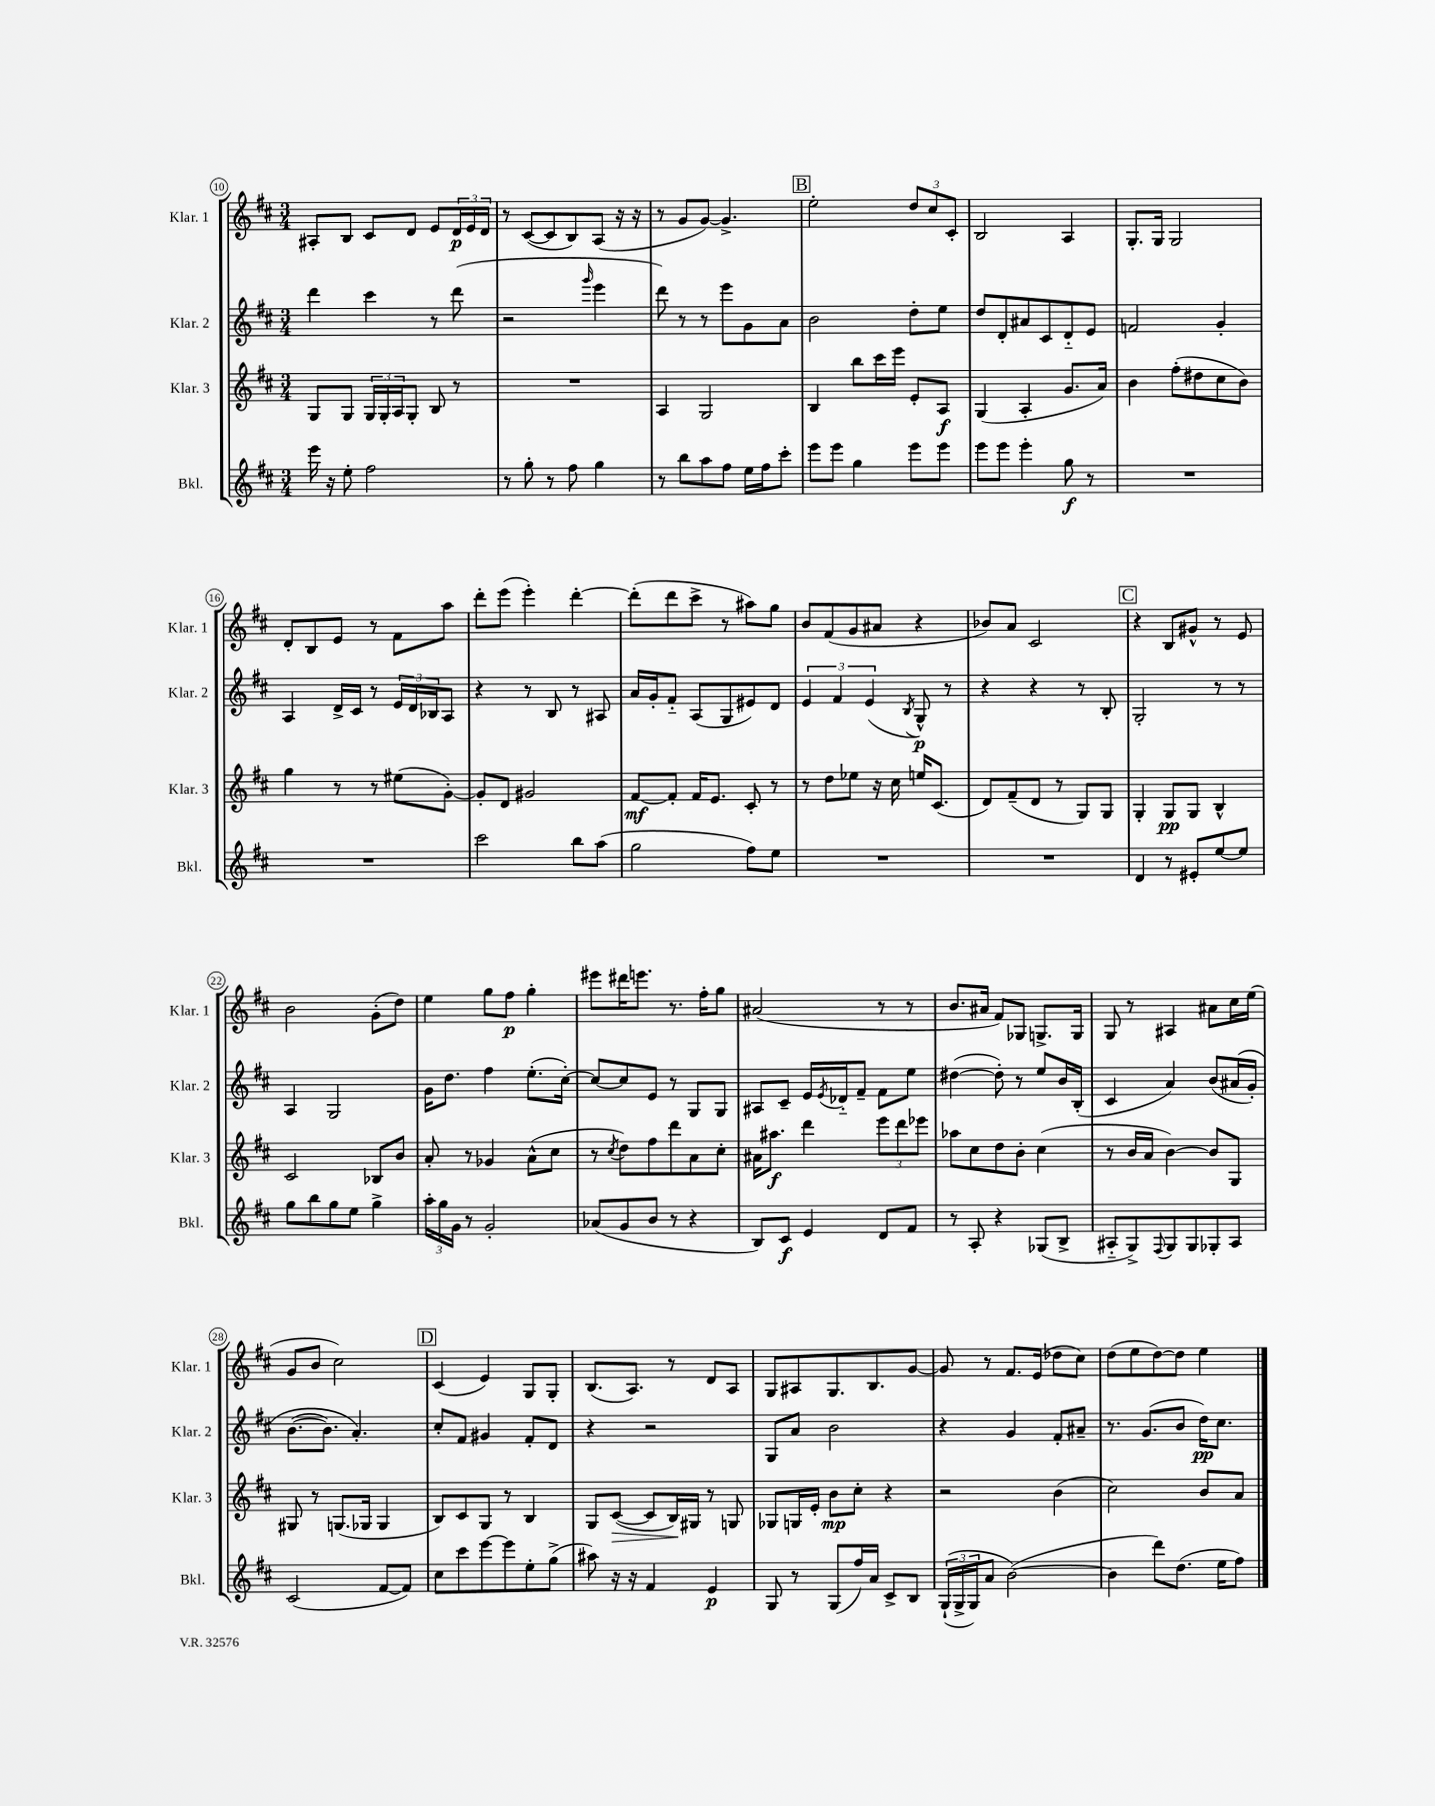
<<
\new StaffGroup <<
\new Staff = "s0" \with { instrumentName = "Klar. 1" shortInstrumentName = "Klar. 1" } {
    \clef treble \key d \major \numericTimeSignature \time 3/4
    ais8-. b8 cis'8 d'8 e'8 \tuplet 3/2 { d'16\p e'16 d'16 } |
    r8 cis'8~( cis'8 b8) a8( r16 r16 |
    r8 g'8 g'8~) g'4.-> |
    \mark \markup { \box "B" } e''2-. \tuplet 3/2 { d''8 cis''8 cis'8-. } |
    b2 a4 |
    g8.-. g16 g2 |
    d'8-. b8 e'8 r8 fis'8 a''8 |
    d'''8-. e'''8( e'''4-.) d'''4~-. |
    d'''8-.( d'''8 cis'''8-> r8 ais''8) g''8 |
    b'8 fis'8( g'8 ais'8 r4 |
    bes'8) a'8 cis'2 |
    \mark \markup { \box "C" } r4 b8 gis'8-^ r8 e'8 |
    b'2 g'8-.( d''8) |
    e''4 g''8 fis''8\p g''4-. |
    eis'''8 dis'''16 e'''8. r8. fis''16-. g''8 |
    ais'2( r8 r8 |
    b'8. ais'16 fis'8) ges8 g8.-> g16 |
    g8 r8 ais4 ais'8 cis''16 e''16( |
    g'8 b'8 cis''2) |
    \mark \markup { \box "D" } cis'4( e'4) g8 g8-. |
    b8.( a8.) r8 d'8 a8 |
    g8 ais8 g8. b8. g'8~ |
    g'8 r8 fis'8. e'16( des''8 cis''8) |
    d''8( e''8 d''8~) d''8 e''4 \bar "|." |
}
\new Staff = "s1" \with { instrumentName = "Klar. 2" shortInstrumentName = "Klar. 2" } {
    \clef treble \key d \major \numericTimeSignature \time 3/4
    d'''4 cis'''4 r8 d'''8( |
    r2 \grace { g'''16 } e'''4 |
    d'''8) r8 r8 e'''8 g'8 a'8 |
    \mark \markup { \box "B" } b'2 d''8-. e''8 |
    d''8 d'8-. ais'8 cis'8 d'8-_ e'8 |
    f'2 g'4-. |
    a4 d'16-> cis'16 r8 \tuplet 3/2 { e'16 d'16 bes16 } a8 |
    r4 r8 b8 r8 ais8 |
    a'16 g'16-. fis'8-_ a8( g8 eis'8) d'8 |
    \tuplet 3/2 { e'4 fis'4 e'4( } \acciaccatura { b8 } g8-^\p) r8 |
    r4 r4 r8 b8-. |
    \mark \markup { \box "C" } g2-. r8 r8 |
    a4 g2 |
    g'16 d''8. fis''4 e''8.-.( cis''16~-.) |
    cis''8~ cis''8 e'8 r8 g8 g8 |
    ais8 cis'8-- e'16 \acciaccatura { e'8 } des'16-_ fis'8-- fis'8 e''8 |
    dis''4~( dis''8-.) r8 e''8 b'16 b16-.( |
    cis'4 a'4) b'8( ais'16\( g'16-.) |
    b'8.~( b'8.) a'4.-.\) |
    \mark \markup { \box "D" } cis''8-. fis'8 gis'4 fis'8-. d'8 |
    r4 r2 |
    g8 a'8 b'2 |
    r4 g'4 fis'8-. ais'8-- |
    r8. g'8.( b'8 d''16\pp) cis''8. \bar "|." |
}
\new Staff = "s2" \with { instrumentName = "Klar. 3" shortInstrumentName = "Klar. 3" } {
    \clef treble \key d \major \numericTimeSignature \time 3/4
    g8 g8 \tuplet 3/2 { g16 g16-. a16 } g8-. b8 r8 |
    R2. |
    a4 g2 |
    \mark \markup { \box "B" } b4 b''8 cis'''16 e'''16 e'8-. a8\f |
    g4( a4-. g'8. a'16) |
    b'4 fis''8-.( dis''8 cis''8 b'8) |
    g''4 r8 r8 eis''8( g'8~-.) |
    g'8-. d'8 gis'2 |
    fis'8~\mf fis'8-. fis'16 e'8. cis'8-. r8 |
    r8 d''8 ees''8 r16 cis''16 e''16 cis'8.( |
    d'8) fis'8--( d'8 r8 g8) g8 |
    \mark \markup { \box "C" } g4-. g8\pp g8 b4-^ |
    cis'2 bes8 b'8 |
    a'8-. r8 ges'4 a'8-^( cis''8 |
    r8 \acciaccatura { cis''8 } d''8) fis''8 d'''8 a'8 cis''8-. |
    ais'16 ais''8.\f d'''4 \tuplet 3/2 { e'''8 d'''8 ees'''8 } |
    aes''8 cis''8 d''8 b'8-. cis''4( |
    r8 b'16 a'16 b'4~) b'8 g8 |
    gis8 r8 g8.( ges16 ges4 |
    \mark \markup { \box "D" } b8) cis'8 g8 r8 b4 |
    g8 cis'8~\>( cis'8 b16\!) gis16 r8 g8 |
    ges8 g16 e'16-. b'8\mp cis''8-. r4 |
    r2 b'4( |
    cis''2) b'8 a'8 \bar "|." |
}
\new Staff = "s3" \with { instrumentName = "Bkl." shortInstrumentName = "Bkl." } {
    \clef treble \key d \major \numericTimeSignature \time 3/4
    e'''16 r16 e''8-. fis''2 |
    r8 g''8-. r8 fis''8 g''4 |
    r8 b''8 a''8 fis''8 e''16 fis''16 cis'''8-. |
    \mark \markup { \box "B" } e'''8 e'''8 g''4 e'''8 e'''8 |
    e'''8 e'''8 e'''4-. g''8\f r8 |
    R2. |
    R2. |
    cis'''2 b''8 a''8( |
    g''2 fis''8) e''8 |
    R2. |
    R2. |
    \mark \markup { \box "C" } d'4 r8 eis'8-. e''8~ e''8 |
    g''8 b''8 g''8 e''8 g''4-> |
    \tuplet 3/2 { a''16-. g''16 g'16 } r8 g'2-. |
    aes'8( g'8 b'8 r8 r4 |
    b8) cis'8\f e'4 d'8 fis'8 |
    r8 a8-. r4 ges8( b8-> |
    ais8-_ g8->) \appoggiatura { fis8 } g8 g8 ges8-. ais8 |
    cis'2( fis'8~ fis'8) |
    \mark \markup { \box "D" } cis''8 cis'''8 e'''8~ e'''8 e''8-. g''8->( |
    ais''8) r16 r16 fis'4 e'4\p |
    g8 r8 g8( fis''16) a'16 cis'8-> b8 |
    \tuplet 3/2 { g16-!(\( g16-> g16) } a'8 b'2~(\) |
    b'4 d'''8) d''8.( e''16 fis''8) \bar "|." |
}
>>
>>
\layout { \context { \Score currentBarNumber = #10 \override BarNumber.stencil = #(make-stencil-circler 0.1 0.3 ly:text-interface::print) } }
